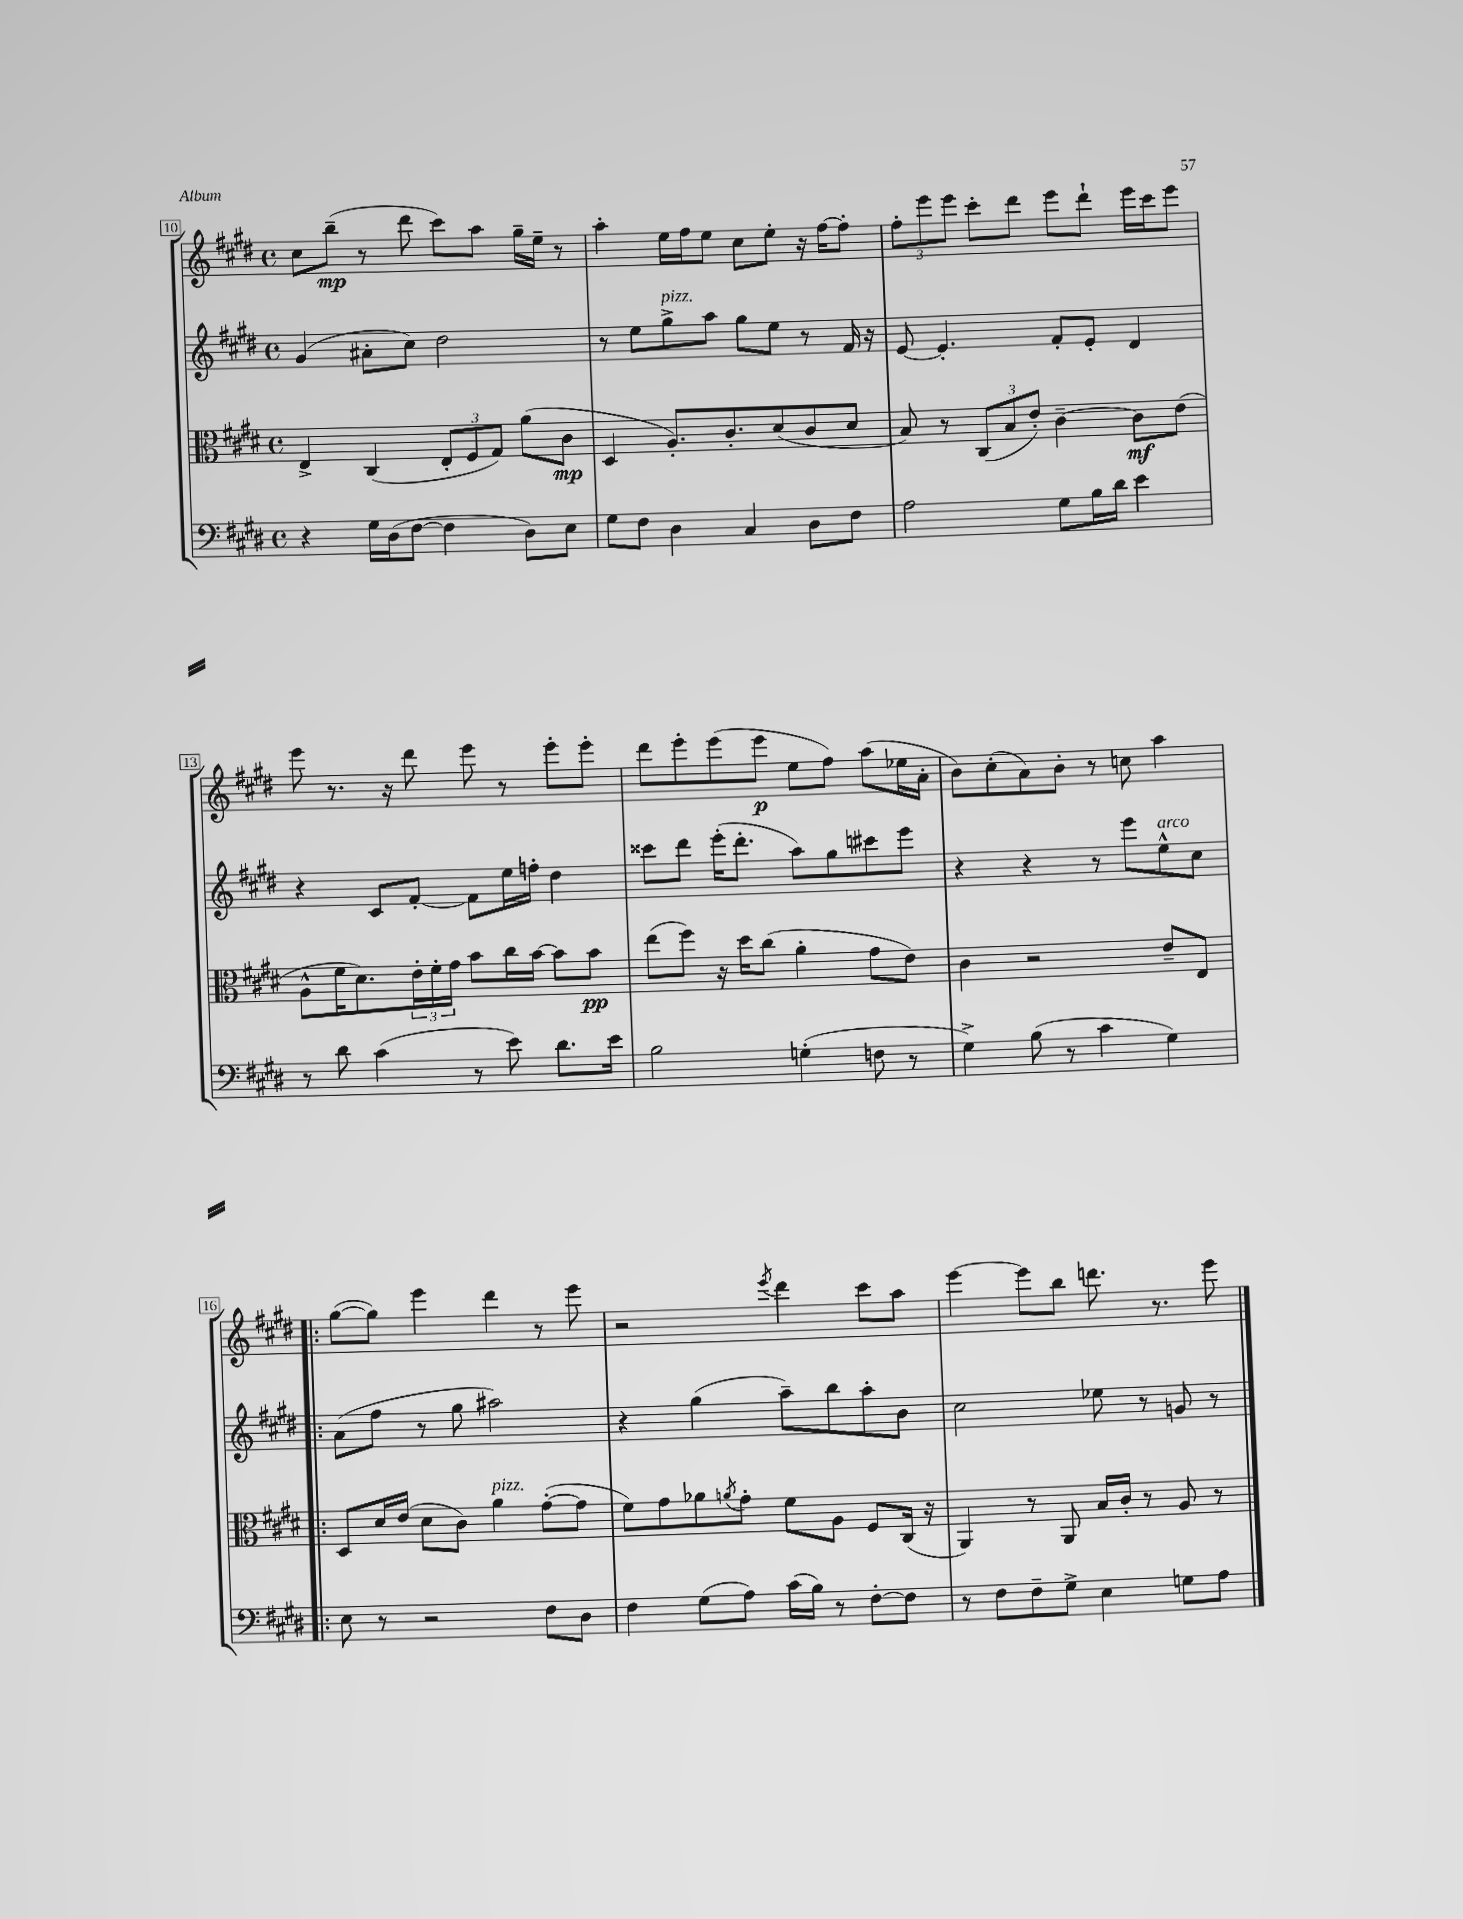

**kern	**kern	**kern	**kern
*staff4	*staff3	*staff2	*staff1
*clefF4	*clefC3	*clefG2	*clefG2
*k[f#c#g#d#]	*k[f#c#g#d#]	*k[f#c#g#d#]	*k[f#c#g#d#]
*M4/4	*M4/4	*M4/4	*M4/4
*met(c)	*met(c)	*met(c)	*met(c)
4r	4E^	(4g#	8cc#
.	.	.	(8bb~
16G#	(4C#	8a#'	8r
(16D#	.	.	.
[8F#	.	8cc#)	8ddd#
4F#]	12E'	2dd#	8ccc#)
.	12F#	.	.
.	.	.	8aa
.	12G#)	.	.
8D#)	(8a	.	16gg#~
.	.	.	16ee~
8E	8c#	.	8r
=	=	=	=
8G#	4D#	8r	4aa'
8F#	.	8ee	.
4D#	8.A')	8gg#^	16ee
.	.	.	16ff#
.	.	8aa	8ee
.	8.c#'	.	.
4C#	.	8gg#	8cc#
.	(8d#	8ee	8ee'
8D#	8c#	8r	16r
.	.	.	[16ff#
8F#	8d#	16f#	8ff#']
.	.	16r	.
=	=	=	=
2A	8B)	[8e	12ff#'
.	.	.	12eee
.	8r	4.e']	.
.	.	.	12eee
.	(12C#	.	8ccc#'
.	12B	.	.
.	.	.	8ddd#
.	12e')	.	.
8G#	[4c#~	8f#'	8eee
16B	.	8e'	8ddd#`
16d#	.	.	.
4e	8c#]	4d#	16eee
.	.	.	16ccc#
.	(8e	.	8eee
=	=	=	=
8r	8A^^	4r	8eee
8d#	16f#	.	8.r
.	8.d#)	.	.
(4c#	.	8c#	.
.	.	.	16r
.	24e'	[8f#'	8ddd#
.	24f#'	.	.
.	24g#	.	.
8r	8b	8f#]	8eee
8e)	16cc#	16ee	8r
.	[16b	16ff'	.
8.d#	8b]	4dd#	8eee'
.	8b	.	8eee'
16e	.	.	.
=	=	=	=
2B	(8ee	8ccc##	8ddd#
.	8ff#)	8ddd#	8eee'
.	16r	(16eee'	(8eee
.	16dd#	8.ddd#'	.
.	(8cc#	.	8eee
(4G'	4a'	8aa)	8ee
.	.	8gg#	8ff#)
8F	8g#	8ccc#	(8aa
8r	8e)	8eee	16ee-
.	.	.	16a'
=	=	=	=
4G#^)	4c#	4r	8b)
.	.	.	(8cc#'
(8B	2r	4r	8a)
8r	.	.	8b'
4c#	.	8r	8r
.	.	8eee	8cc
4G#)	8e~	8ee^^	4aa
.	8E	8cc#	.
=!|:	=!|:	=!|:	=!|:
8E	8D#	(8a	([8gg#
8r	16d#	8ff#	8gg#])
.	(16e	.	.
2r	8d#	8r	4eee
.	8c#)	8gg#	.
.	4a	2aa#)	4ddd#
8F#	([8g#'	.	8r
8D#	8g#]	.	8eee
=	=	=	=
4F#	8f#)	4r	2r
.	8g#	.	.
(8G#	8a-	(4gg#	.
.	8qa	.	.
8A)	8g#'	.	.
.	.	.	8qeee
(16c#	8f#	8aa~)	4ddd#
16B)	.	.	.
8r	8A	8bb	.
[8F#'	8F#	8aa'	8ccc#
8F#]	(16C#	8b	8aa
.	16r	.	.
=	=	=	=
8r	4AA)	2cc#	[4eee
8F#	.	.	.
8F#~	8r	.	8eee]
8G#^	8AA	.	8bb
4E	16B	8ee-	8.ddd
.	16c#'	.	.
.	8r	8r	.
.	.	.	8.r
8G	8A	8g	.
8A	8r	8r	8eee
==	==	==	==
*-	*-	*-	*-
